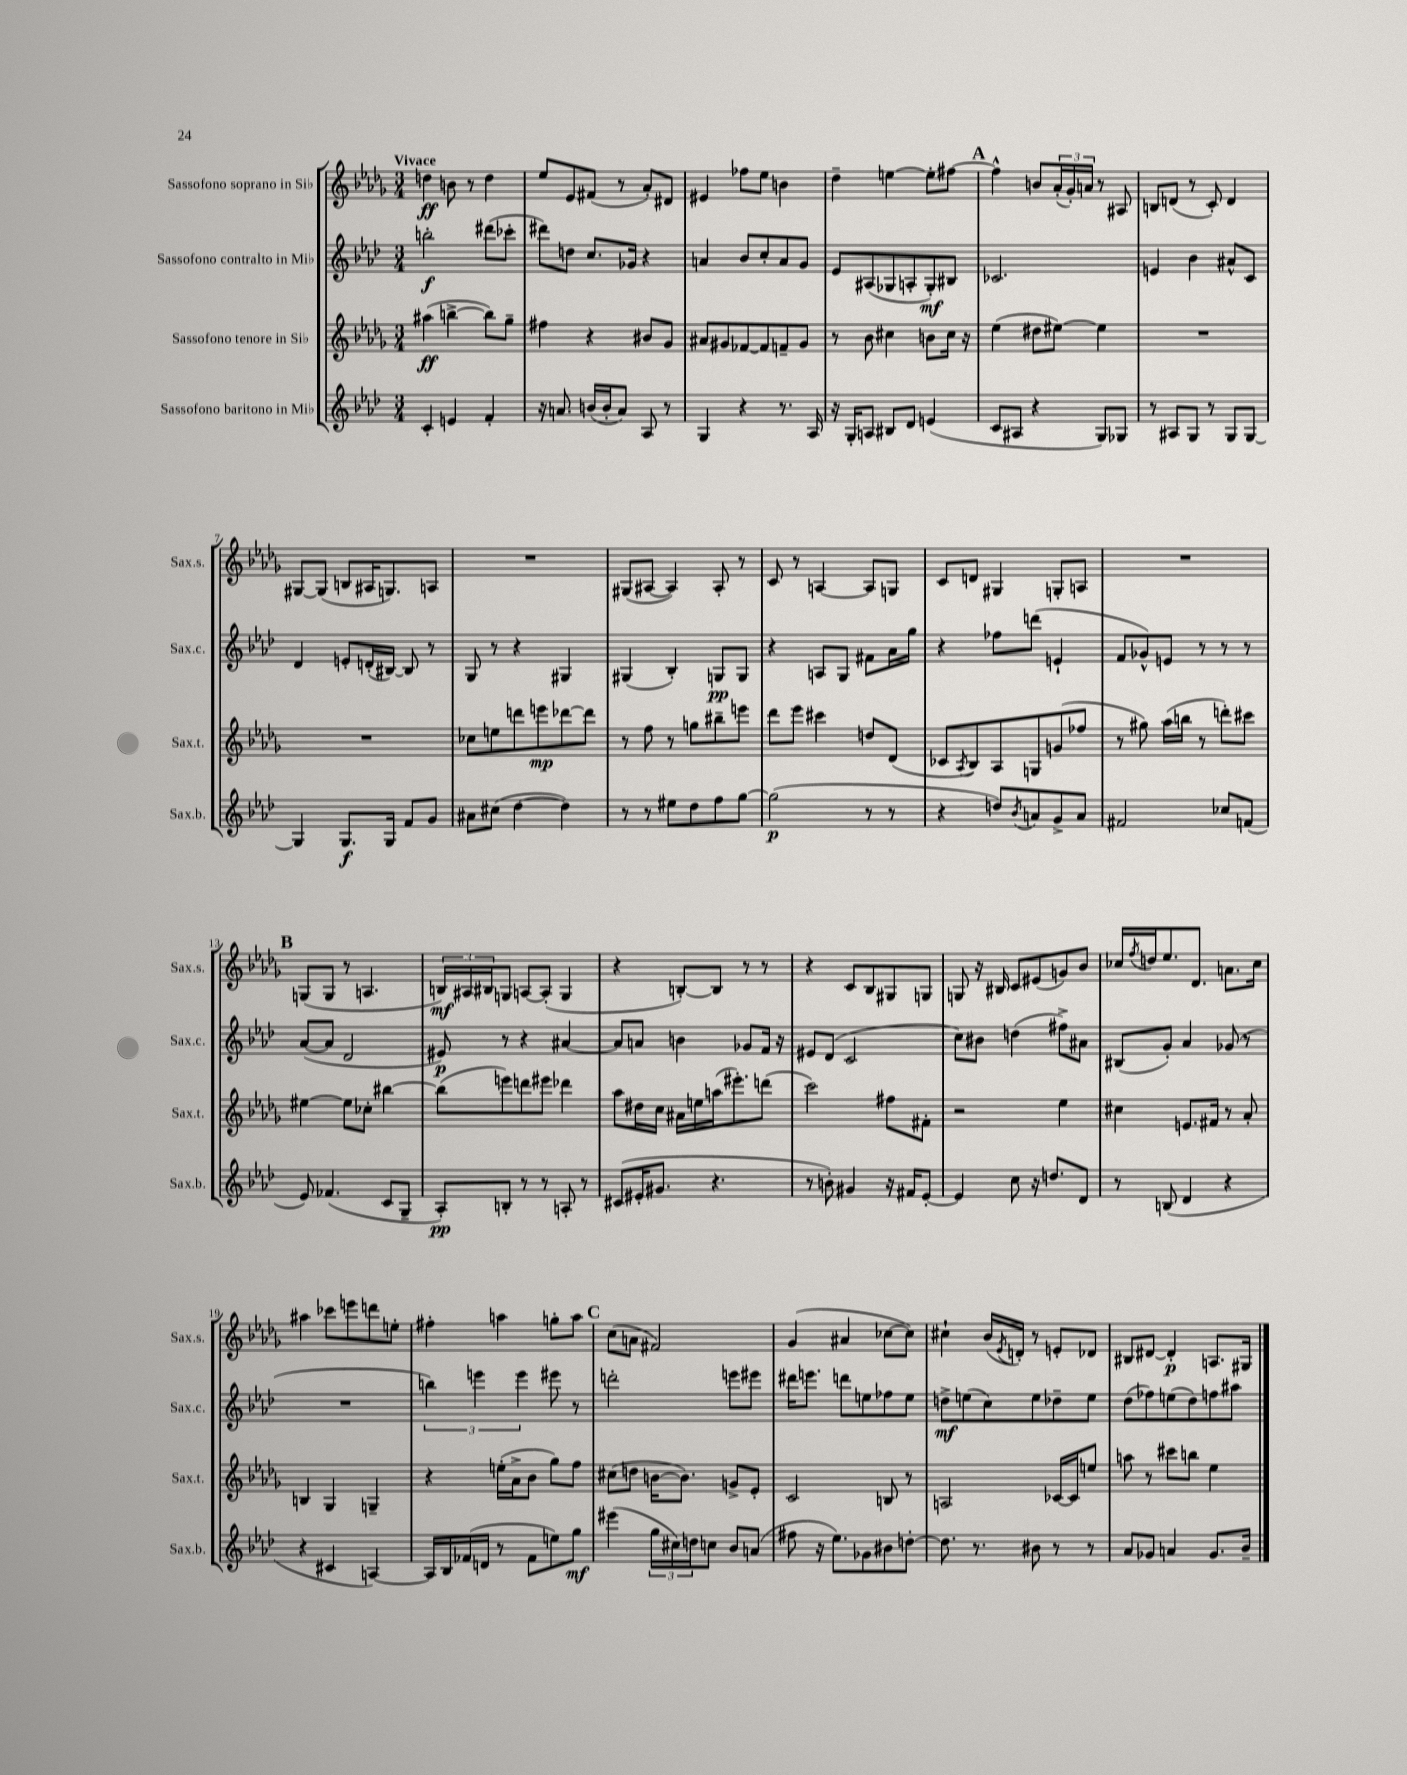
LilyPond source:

<<
\new StaffGroup <<
\new Staff = "s0" \with { instrumentName = "Sassofono soprano in Sib" shortInstrumentName = "Sax.s." } {
    \clef treble \key des \major \numericTimeSignature \time 3/4 \tempo "Vivace"
    d''4\ff b'8 r8 d''4 |
    ees''8 ees'8 fis'8( r8 aes'8-.) dis'8 |
    eis'4 fes''8 ees''8 b'4 |
    des''4-- e''4~ e''8-. fis''8~ |
    \mark \markup { \bold "A" } fis''4-^ b'8 \tuplet 3/2 { aes'16-.( ges'16-.) a'16 } r8 ais8 |
    b8 d'8( r8 c'8-.) d'4 |
    gis8~ gis8( b8 ais16 g8.) a8 |
    R2. |
    gis8( ais8~ ais4) ais8-. r8 |
    c'8 r8 a4~ a8 g8 |
    c'8 d'8 gis4 g8-. a8 |
    R2. |
    \mark \markup { \bold "B" } g8( g8 r8 a4. |
    \tuplet 3/2 { b16\mf) ais16 bis16 } g8 a8~ a8-.( g4 |
    r4 b8~-.) b8 r8 r8 |
    r4 c'8 bes8 gis8 g8 |
    g8 r16 bis16 c'8 eis'8( g'8) bes'8 |
    ces''16 \acciaccatura { f''8 } d''16 ees''8. des'8. a'8. ces''16 |
    ais''4 ces'''8 e'''8 d'''8 e''8-. |
    fis''4-. a''4 g''8-. a''8 |
    \mark \markup { \bold "C" } c''8( a'8 fis'2) |
    ges'4( ais'4 ces''8~ ces''8) |
    cis''4-! bes'16( \acciaccatura { ees'8 } d'16-.) r8 e'8-. des'8 |
    bis8 dis'8~ dis'4-.\p a8. gis16 \bar "|." |
}
\new Staff = "s1" \with { instrumentName = "Sassofono contralto in Mib" shortInstrumentName = "Sax.c." } {
    \clef treble \key aes \major \numericTimeSignature \time 3/4
    b''2-.\f dis'''8( ces'''8-. |
    dis'''8) d''8 c''8. ges'16 r4 |
    a'4 bes'8 c''8-. a'8 g'8 |
    ees'8 ais8( ges8 a8-. ges8-.\mf) bis8 |
    \mark \markup { \bold "A" } ces'2. |
    e'4 bes'4 ais'8-^ c'8 |
    des'4 e'8-. d'16-.( bis16~) bis8 r8 |
    g8 r8 r4 gis4 |
    gis4( bes4-.) g8\pp g8 |
    r4 a8 g8 fis'8 aes'16 g''16 |
    r4 fes''8 d'''8( e'4-! |
    f'8 ges'8-^) e'8 r8 r8 r8 |
    \mark \markup { \bold "B" } aes'8~( aes'8 des'2 |
    eis'8\p) r8 r4 ais'4~ |
    ais'8 a'8 b'4 ges'8 f'16 r16 |
    eis'8 des'8( c'2 |
    c''8) bis'8 d''4( fis''8->) ais'8 |
    bis8( g'8-.) aes'4 ges'8( r8 |
    R2. |
    \tuplet 3/2 { b''4) e'''4 e'''4 } eis'''8 r8 |
    \mark \markup { \bold "C" } d'''2-. e'''8 eis'''8 |
    dis'''16 e'''8. d'''8 e''8 fes''8 e''8 |
    d''8->\mf e''8( c''8) e''8 des''8-- e''8 |
    des''8( fes''8) e''8( des''8) f''8 ais''8 \bar "|." |
}
\new Staff = "s2" \with { instrumentName = "Sassofono tenore in Sib" shortInstrumentName = "Sax.t." } {
    \clef treble \key des \major \numericTimeSignature \time 3/4
    ais''4\ff( b''4~-> b''8) ges''8-- |
    fis''4 r4 bis'8 ges'8 |
    ais'8 gis'8 fes'8~ fes'8 f'8-- gis'8 |
    r8 bes'8 cis''4 b'8 cis''16 r16 |
    \mark \markup { \bold "A" } ees''4( dis''8 eis''8~) eis''4 |
    R2. |
    R2. |
    ces''8 e''8 d'''8 e'''8\mp des'''8~ des'''8 |
    r8 f''8 r8 g''8 bis''8-- e'''8 |
    des'''8 ees'''8 cis'''4 d''8 des'8( |
    ces'8 \acciaccatura { aes8 } bes8) aes8 g8 g'8( fes''8 |
    r8 gis''8) aes''16( b''16 r8 d'''8-.) cis'''8 |
    \mark \markup { \bold "B" } eis''4~ eis''8 ces''8-. bis''4~ |
    bis''8( e'''8) d'''8 eis'''8 des'''4 |
    aes''8 dis''16 c''16 ais'16 e''16 a''16( eis'''8.-.) d'''8( |
    c'''2) fis''8 fis'8-. |
    r2 ees''4 |
    cis''4 e'8. fis'16 r8 aes'8-. |
    b4 ges4 g4-- |
    r4 e''16-.( aes'16-> bes'8 ges''8) f''8 |
    \mark \markup { \bold "C" } cis''8( d''8 b'16~ b'8.) g'8-> ees'8-. |
    c'2 b8 r8 |
    a2 ces'16~ ces'16 e''8 |
    a''8 r8 cis'''8 b''8 ees''4 \bar "|." |
}
\new Staff = "s3" \with { instrumentName = "Sassofono baritono in Mib" shortInstrumentName = "Sax.b." } {
    \clef treble \key aes \major \numericTimeSignature \time 3/4
    c'4-. e'4 f'4-. |
    r16 a'8. b'16( b'16-. a'8) aes8 r8 |
    g4 r4 r8. aes16 |
    r16 g16-. a8 bis8 des'8 e'4( |
    \mark \markup { \bold "A" } c'8 ais8 r4 g8) ges8 |
    r8 ais8 g8 r8 g8 g8~ |
    g4 g8.\f g16 f'8 g'8 |
    ais'8 cis''8( des''4~ des''4) |
    r8 r8 eis''8 des''8 f''8 g''8~ |
    g''2\p( r8 r8 |
    r4 d''8) \acciaccatura { bes'8 } a'8 g'8-> a'8 |
    fis'2 ces''8 f'8( |
    \mark \markup { \bold "B" } ees'8) fes'4.( c'8 g8-- |
    aes8-.\pp) b8-. r8 r8 a8-. r8 |
    cis'8( eis'16-. gis'8. r4. |
    r8 b'8-.) gis'4 r16 fis'16 ees'8~-. |
    ees'4 c''8 r16 d''8. des'8 |
    r8 b8( des'4 r4 |
    r4 cis'4 a4~) |
    a16 bes16 fes'16( d'16 r8 fes'8 e''8) g''8\mf |
    \mark \markup { \bold "C" } eis'''4( \tuplet 3/2 { g''16 cis''16) d''16 } c''8 bes'8 a'8( |
    fis''8 r16 ees''8.) ges'8 bis'8 d''8~-. |
    d''8. r8. bis'8 r8 r8 |
    aes'8 ges'8 a'4 ges'8. bes'16-- \bar "|." |
}
>>
>>
